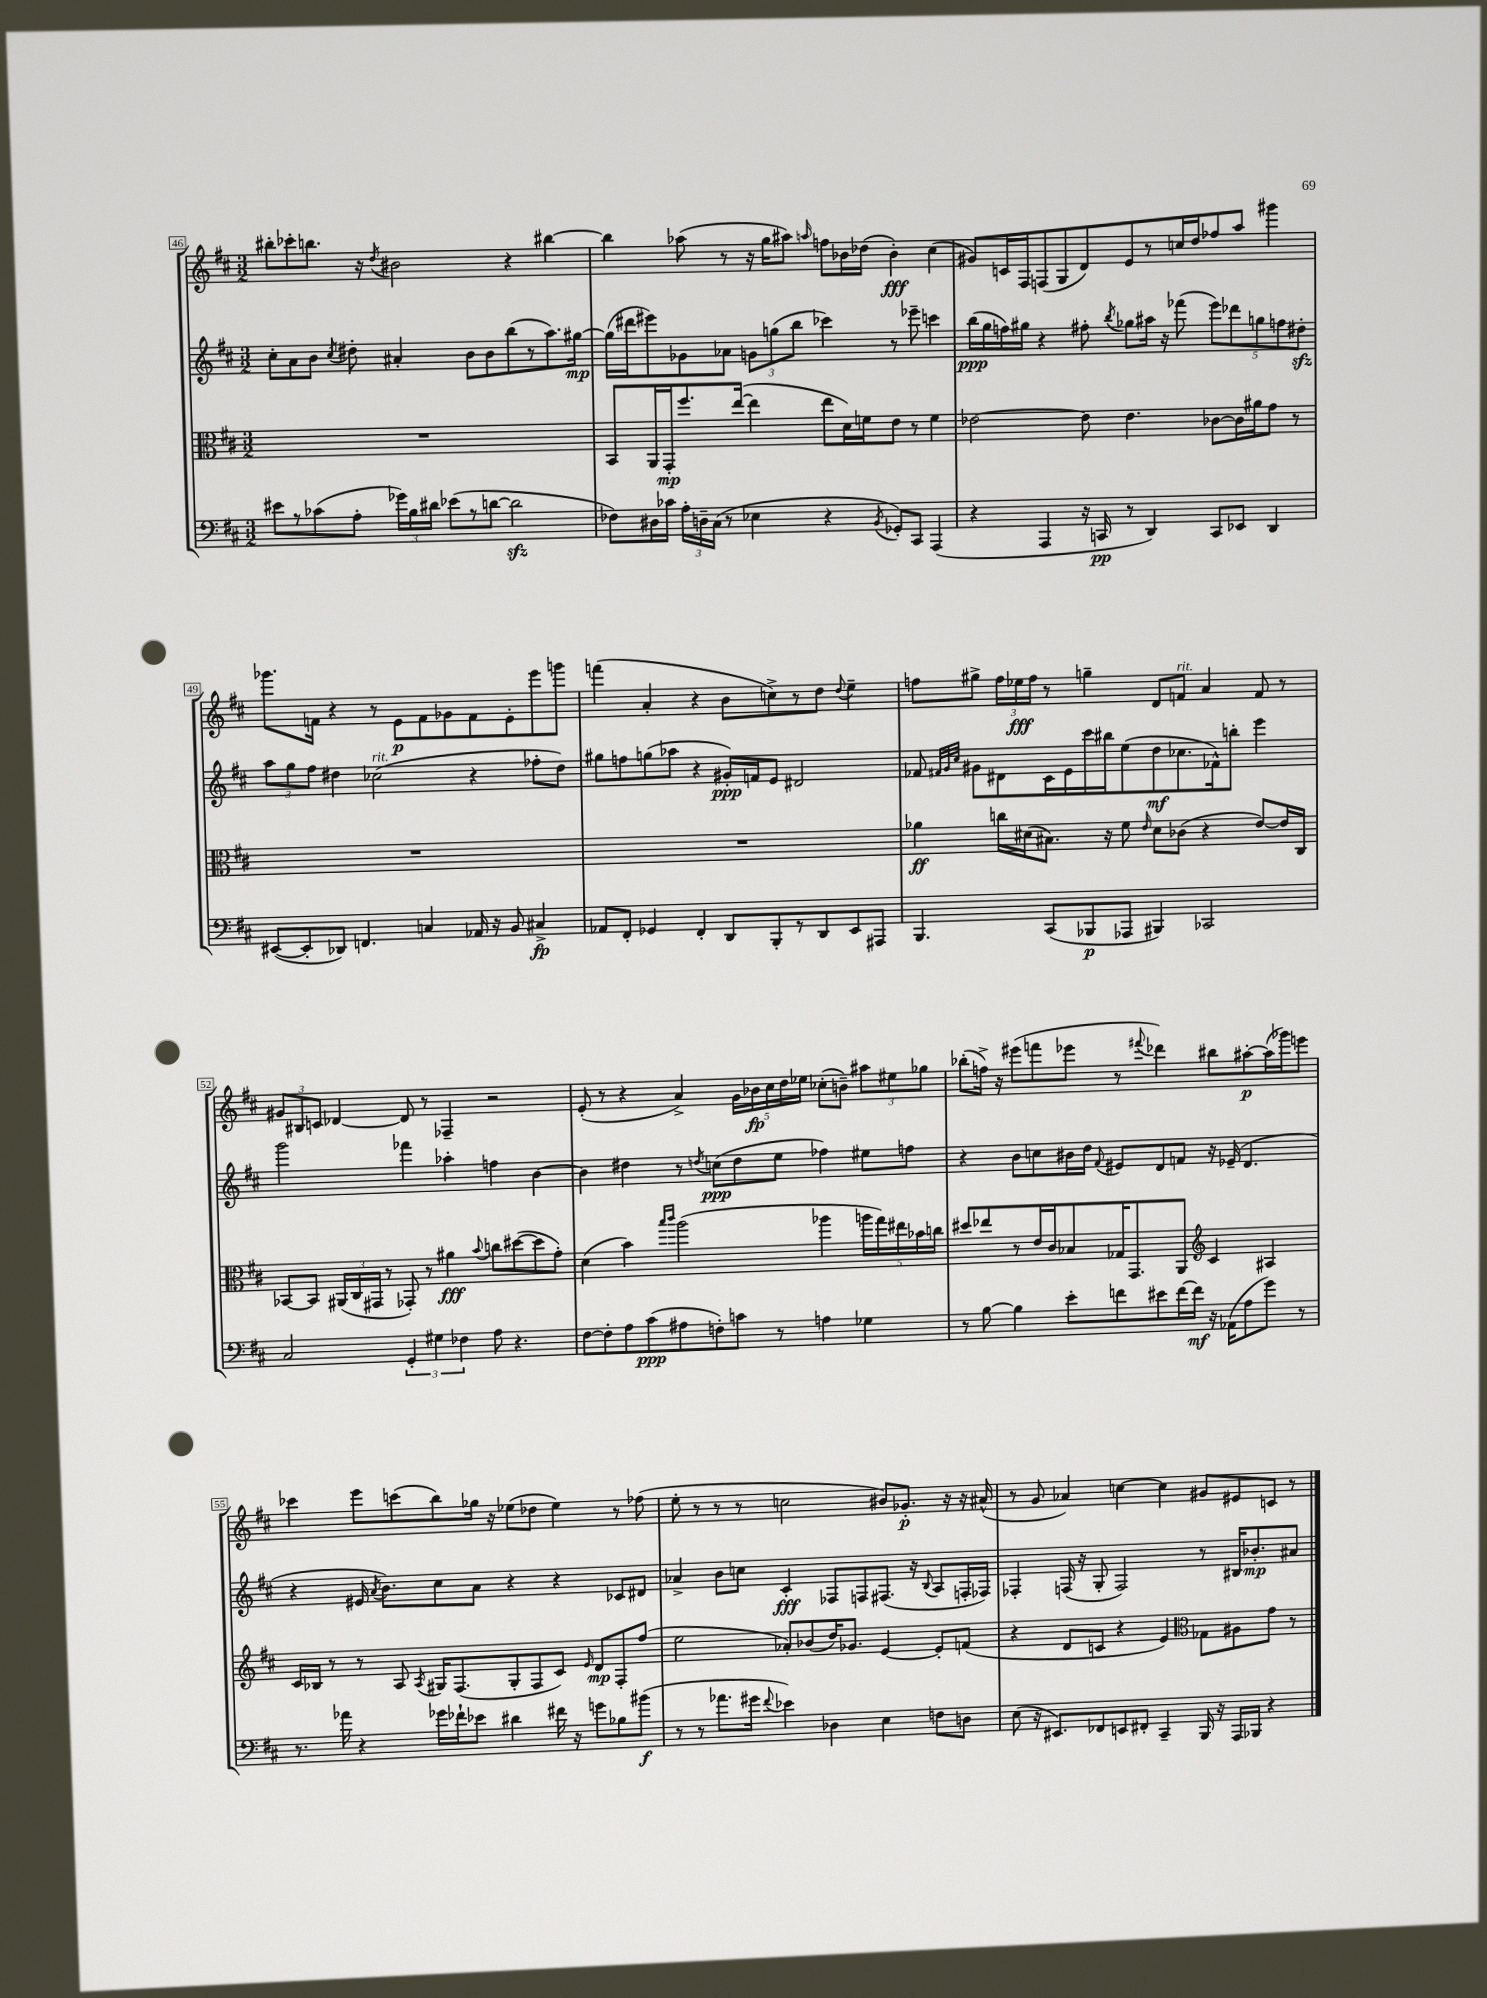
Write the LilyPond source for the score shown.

<<
\new StaffGroup <<
\new Staff = "s0" {
    \clef treble \key d \major \numericTimeSignature \time 3/2
    \autoBeamOff bis''8[-. ces'''8-. b''8.] r16 \acciaccatura { d''8 } bis'2 r4 bis''4~ |
    bis''4 aes''8( r8 r16 g''16[ ais''8]) \grace { a''16 } f''8[ bes'16 des''16]( bes'4-.\fff) cis''4( |
    gis'8[) c'16 fis16 f8( g8 d'8) e'8 r8 c''16 d''16 fes''8 a''8] gis'''4 |
    ges'''8.[ f'16] r4 r8 e'8[\p f'8 ges'8 f'8 e'8-. e'''8 g'''8] |
    f'''4( a'4-. r4 b'8[ c''8->) r8 d''8] \appoggiatura { d''8 } e''4-- |
    f''8[ gis''8]-> \tuplet 3/2 { f''16[ ees''16\fff f''16] } r8 g''4-- d'8[ f'8]^\markup { \italic "rit." } a'4 f'8 r8 |
    \tuplet 3/2 { gis'8[ bis8 c'8] } des'4~ des'8 r8 fes4-- r2 |
    e'8-.( r8 r4 a'4->) \tuplet 5/4 { g'16[ bes'16\fp cis''16 d''16 ees''16] } ces''8[-.( b'8]--) \tuplet 3/2 { ais''8[ eis''8 ges''8] } |
    bes''8[-.( f''16]->) r16 eis'''8[( f'''8 ees'''8] r8 \appoggiatura { fis'''8 } des'''4) bis''8[ ais''8~-.\p ais''16( ges'''16) e'''8] |
    ces'''4 e'''8[ c'''8( b''8) ges''16] r16 ees''8[( des''8] ees''4) r8 fes''8( |
    e''8-. r8 r8 r8 c''2 bis'8[) ges'8.]-.\p r16 r16 ais'16-^( |
    r8 g'8 aes'4) c''4~ c''4 gis'8[ eis'8 c'8] r8 \bar "|." |
}
\new Staff = "s1" {
    \clef treble \key d \major \numericTimeSignature \time 3/2
    \autoBeamOff cis''8[-. a'8 b'8] \acciaccatura { cis''8 } dis''8-. ais'4-. b'8[ b'8 b''8( r8 a''8.) gis''16]~\mp |
    gis''16[( dis'''16 eis'''8) ges'8 aes'8] \tuplet 3/2 { g'8[ g''8( b''8] } ces'''4) r8 ees'''8-- c'''4 |
    b''16[\ppp( g''16 f''16) gis''16] r4 fis''8-. \acciaccatura { b''8 } ges''8[ ais''16] r16 fes'''8( \tuplet 5/4 { e'''8[) des'''8 g''8 f''8 dis''8]-.\sfz } |
    \tuplet 3/2 { a''8[ g''8 fis''8] } dis''4 ces''2^\markup { \italic "rit." }( r4 fes''8[-. dis''8]) |
    gis''8[ f''8 g''8( aes''8] r4 gis'16[-.\ppp) f'16 e'8] dis'2 |
    fes'8 \grace { fis'32[ g'32 cis''32] } gis'8[ dis'8 cis'16 e'16 cis'''16 bis''16 e''8( d''8\mf ces''8. fes'16-^) b''8]-. e'''4 |
    g'''2 fes'''4 aes''4-. f''4 b'4~ |
    b'4 dis''4 r8 \acciaccatura { d''8 } c''8[\ppp( d''8 e''8] fes''4) eis''8[ f''8] |
    r4 b'8[ c''8 bis'16 d''16] \appoggiatura { fis'8 } eis'8[ d'8 f'8] r16 ees'16--( d'4. |
    r4 eis'16 \acciaccatura { a'8 } b'8.[) cis''8 a'8] r4 r4 ces'8[ dis'8] |
    aes'4-> b'8[ c''8] cis'4-.\fff fes8[ f8 fis8.]( r16 \appoggiatura { b8 } a8[ f16-. fes16]) |
    fes4-. f16( r16 g8-. f2) r8 bis16[ bes'8.-.\mp ais'8] \bar "|." |
}
\new Staff = "s2" {
    \clef alto \key d \major \numericTimeSignature \time 3/2
    \autoBeamOff R1. |
    b,8[ a,16 g,16-.\mp fis''8. e''16]~( e''4 e''8[ d'16) f'16 e'8] r8 f'4 |
    ees'2~ ees'8 ees'4. ces'8[~ ces'16 ais'16 g'8] r8 |
    R1. |
    R1. |
    aes'4\ff c''16[ dis'16( bis8.]) r16 fis'8 \grace { e'16 } dis'8[ ces'8]( r4 e'8[~) e'16 cis16] |
    bes,8[~ bes,8] \tuplet 3/2 { ais,16[( cis16 gis,16] } r8 ges,8-.) r8 ais'4\fff \appoggiatura { b'8 } c''8[ dis''8~( dis''8 g'8]-.) |
    d'4( b'4) \grace { b''16[ cis'''16] } a''2( aes''4 \tuplet 5/4 { a''16[ g''16) eis''16 bes'16 c''16] } |
    dis''8[ ees''8 r8 e'16 cis'16 bes8 ges16 g,8. a,8] \clef treble cis'4 ais4 |
    cis'16[ bes16] r8 r8 a8 \acciaccatura { a8 } gis16[ fis8.( gis8-. fis8 cis'8]) \grace { e'16 } d'8[\mp fis8-. fis''8]( |
    e''2 aes'8[-.) bes'8( d''16) ges'8.] e'4~ e'8[-. f'8]( |
    r4 d'8[ c'8] r4 e'4) \clef alto ges8[ ais8 g'8] r8 \bar "|." |
}
\new Staff = "s3" {
    \clef bass \key d \major \numericTimeSignature \time 3/2
    \autoBeamOff eis'8[ r8 ces'8( a8]-. \tuplet 3/2 { ges'16[) b16 dis'16] } ees'8[( r8 d'8]~ d'2\sfz |
    fes8[) dis16 ces'16] \tuplet 3/2 { a16[-. d16-- cis16]( } r8 ees4 r4 \acciaccatura { b,8 } ges,8[-.) cis,8] a,,4( |
    r4 a,,4 r16 c,16\pp r8 d,4) c,8[ ees,8] d,4 |
    eis,8[~( eis,8-. des,8]) f,4. c4 aes,16 r16 b,8 cis4->\fp |
    aes,8[ fis,8]-. ges,4 fis,4-. d,8[ b,,8-. r8 d,8 e,8 ais,,8] |
    b,,4. cis,8[( bes,,8\p aes,,8] bis,,4) ces,2 |
    cis2 \tuplet 3/2 { g,4-. gis4 fes4 } a8 r4. |
    fis8[~ fis8-. a8 cis'8\ppp( ais8 f8-.) c'8] r8 a4 ges4 |
    r8 b8~ b4 e'8[-. f'8 eis'8 f'16~ f'16]\mf r16 aes,16[( a8 g'8]) r8 |
    r8. aes'16 r4 ges'16[ fes'16-! ees'8] dis'4 fis'16 r16 g'8[ bes8 bis'8]\f( |
    r8 r8 aes'8.[ gis'16] \appoggiatura { fis'8 } ees'4) des4 e4 f8[ d8] |
    e8( r16 eis,8.[) fes,8 e,8 fis,8]-. cis,4-- b,,16 r16 a,,16[ bes,,16] r4 \bar "|." |
}
>>
>>
\layout { \context { \Score currentBarNumber = #46 \override BarNumber.stencil = #(make-stencil-boxer 0.1 0.3 ly:text-interface::print) } }
